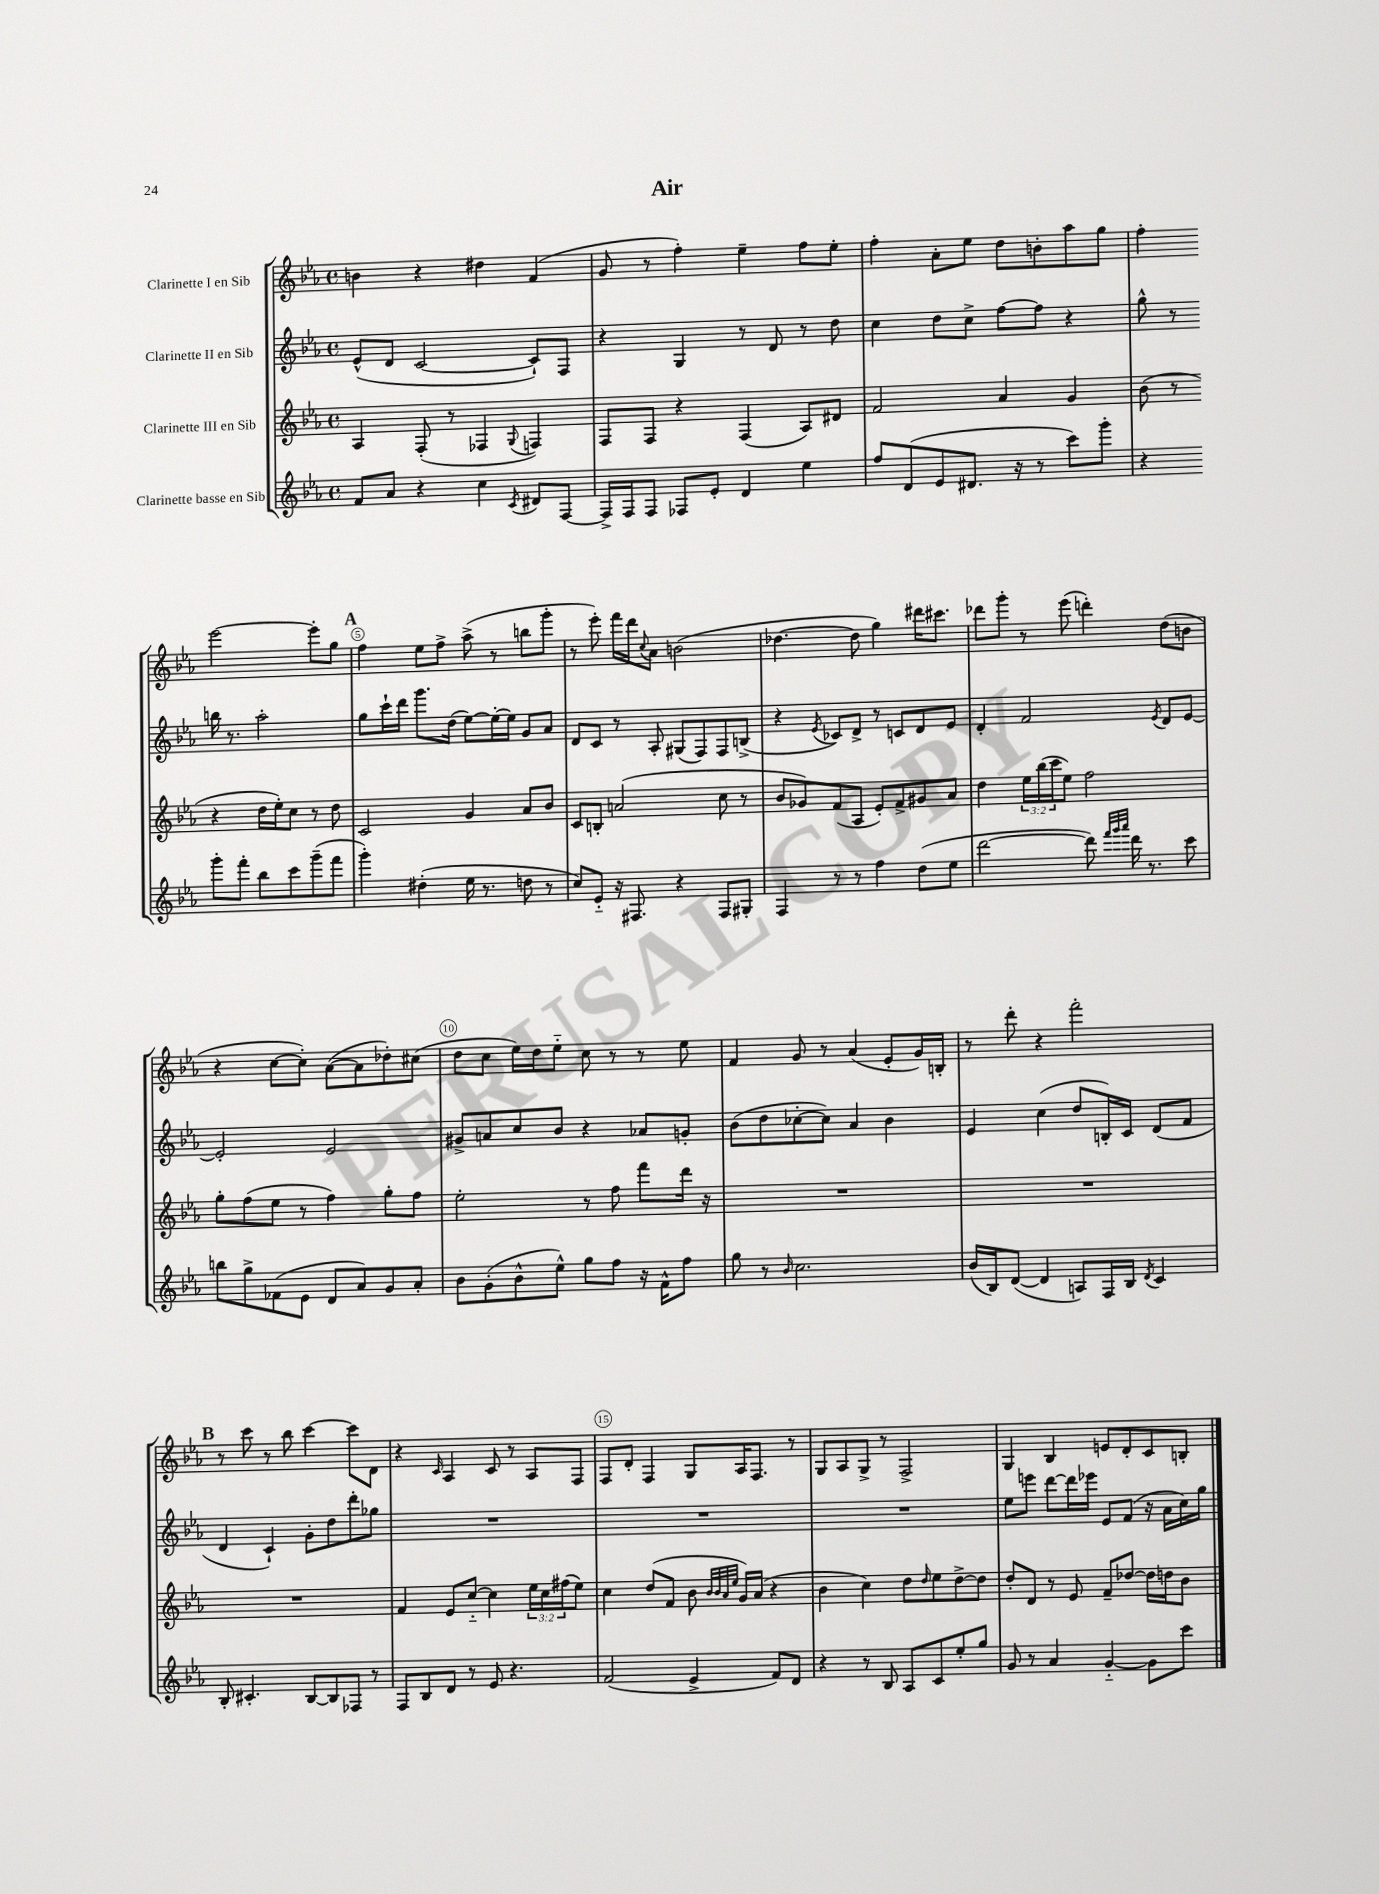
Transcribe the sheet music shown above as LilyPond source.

\header { title = "Air" }
<<
\new StaffGroup <<
\new Staff = "s0" \with { instrumentName = "Clarinette I en Sib" } {
    \clef treble \key ees \major \defaultTimeSignature \time 4/4
    b'4 r4 dis''4 f'4( |
    g'8 r8 f''4-.) ees''4-- f''8 ees''8-. |
    f''4-. aes'8-. ees''8 d''8 b'8-. aes''8 g''8 |
    f''4-. ees'''2~ ees'''8-. g''8 |
    \mark \markup { \bold "A" } f''4 ees''8 f''8-> aes''8->( r8 b''8 g'''8-. |
    r8 ees'''8-.) f'''16 d'''16 \appoggiatura { c''8 } aes'8 b'2( |
    des''4.~ des''8 g''4) dis'''16 cis'''8. |
    des'''8 g'''8-. r8 ees'''8( d'''4-.) d''8( b'8 |
    r4 c''8~ c''8-.) aes'8~( aes'8 des''8-.) cis''8( |
    d''8 c''8 ees''16) d''16 ees''8-_ c''8 r8 r8 ees''8 |
    f'4 g'8 r8 aes'4( ees'8-. g'16) b16-. |
    r8 d'''8-. r4 f'''2-. |
    \mark \markup { \bold "B" } r8 c'''8 r8 bes''8 c'''4~ c'''8 d'8 |
    r4 \grace { c'16 } aes4 c'8 r8 aes8 f8 |
    f8 d'8-. f4 g8 aes16 f8. r8 |
    g8 aes8 g8-> r8 f2-> |
    g4 bes4 e'8 d'8-. c'8 b8-. \bar "|." |
}
\new Staff = "s1" \with { instrumentName = "Clarinette II en Sib" } {
    \clef treble \key ees \major \defaultTimeSignature \time 4/4
    ees'8-^( d'8 c'2~ c'8-!) f8 |
    r4 g4 r8 d'8 r8 d''8 |
    c''4 d''8 c''8-> f''8~ f''8 r4 |
    g''8-^ r8 b''16 r8. aes''2-. |
    \mark \markup { \bold "A" } g''8 c'''16-! d'''16 g'''8. d''16( ees''8~) ees''16~-. ees''16 g'8 aes'8 |
    d'8 c'8 r8 aes8-. gis8( f8) f8 b8->( |
    r4 \acciaccatura { ees'8 } ces'8) d'8-> r8 c'8 d'8 ees'8 |
    d'4-. f'2 \acciaccatura { ees'8 } d'8 ees'8~ |
    ees'2-. ees'2 |
    gis'8-> a'8 c''8 bes'8 r4 aes'8 g'8-. |
    bes'8( d''8 ces''8~-. ces''8) aes'4 bes'4 |
    ees'4 c''4( d''8 b16-.) c'16 d'8( f'8 |
    \mark \markup { \bold "B" } d'4 c'4-!) g'8-. d''8 d'''8-. ges''8 |
    R1 |
    R1 |
    R1 |
    ees''8 e'''8 d'''8~ d'''16 ees'''16 ees'8 f'8( r16 aes'16 c''16) g''16 \bar "|." |
}
\new Staff = "s2" \with { instrumentName = "Clarinette III en Sib" } {
    \clef treble \key ees \major \defaultTimeSignature \time 4/4 \override Staff.TupletNumber.text = #tuplet-number::calc-fraction-text
    aes4 f8-.( r8 fes4 \appoggiatura { g8 } f4) |
    f8 f8 r4 f4( aes8) dis'8 |
    f'2 aes'4 g'4 |
    bes'8( r8 r4 d''16 ees''16-.) c''8 r8 d''8 |
    \mark \markup { \bold "A" } c'2 g'4 aes'8 bes'8 |
    c'8 b8-. a'2( c''8 r8 |
    bes'8 ges'8) f'8( aes8 ees'8-.) f'8-> gis'8 aes'8 |
    d''4 \tuplet 3/2 { ees''16 bes''16( c'''16 } ees''8) f''2 |
    g''8-. f''8( ees''8 r8 f''4) g''8-. f''8 |
    ees''2-. r8 f''8 f'''8 d'''16 r16 |
    R1 |
    R1 |
    \mark \markup { \bold "B" } R1 |
    f'4 ees'8 c''8~-_ c''4 \tuplet 3/2 { ees''16 c''16 fis''16( } ees''8) |
    c''4 d''8( f'8 bes'8 \grace { bes'32 bes'32 aes'32 ees''32 } g'16) aes'16( r4 |
    bes'4 c''4) d''8 \grace { d''16 } ees''8 d''8~-> d''8 |
    d''8-. d'8 r8 ees'8 f'8-- des''8~ des''16 d''16 bes'8 \bar "|." |
}
\new Staff = "s3" \with { instrumentName = "Clarinette basse en Sib" } {
    \clef treble \key ees \major \defaultTimeSignature \time 4/4
    f'8 aes'8 r4 c''4 \acciaccatura { c'8 } dis'8 f8~ |
    f16-> f16 f8 fes8 ees'8-. d'4 ees''4 |
    f''8 d'8( ees'8 dis'8. r16 r8 c'''8) g'''8-. |
    r4 g'''8-. f'''8-. bes''8 c'''8 g'''8--( f'''8 |
    \mark \markup { \bold "A" } g'''4-.) dis''4-.( ees''16 r8. d''8 r8 |
    c''8) ees'8-_ r16 fis8. r4 fis8 gis8-. |
    f4 r8 r8 f''4 d''8( ees''8 |
    d'''2~ d'''8) \grace { f'''32 g'''32 aes'''32 } d'''16 r8. c'''8 |
    b''8 g''8-> fes'8( ees'8 d'8 aes'8) g'8 aes'8-. |
    bes'8 g'8-.( bes'8-^ ees''8-^) g''8 f''8 r16 f'16-^ f''8 |
    g''8 r8 \grace { bes'16 } c''2. |
    bes'16( bes16) d'8~( d'4 a8) f16 bes16 \acciaccatura { d'8 } c'4 |
    \mark \markup { \bold "B" } bes8-. cis'4.-. bes8~ bes8 fes8 r8 |
    f8 bes8 d'8 r8 ees'8 r4. |
    f'2( ees'4-> f'8) d'8 |
    r4 r8 bes8 aes8 c'8 ees''8-. g''8 |
    g'8 r8 aes'4 g'4~-_ g'8 c'''8 \bar "|." |
}
>>
>>
\layout { \context { \Score \override BarNumber.break-visibility = ##(#f #t #t) barNumberVisibility = #(every-nth-bar-number-visible 5) \override BarNumber.stencil = #(make-stencil-circler 0.1 0.3 ly:text-interface::print) } }
